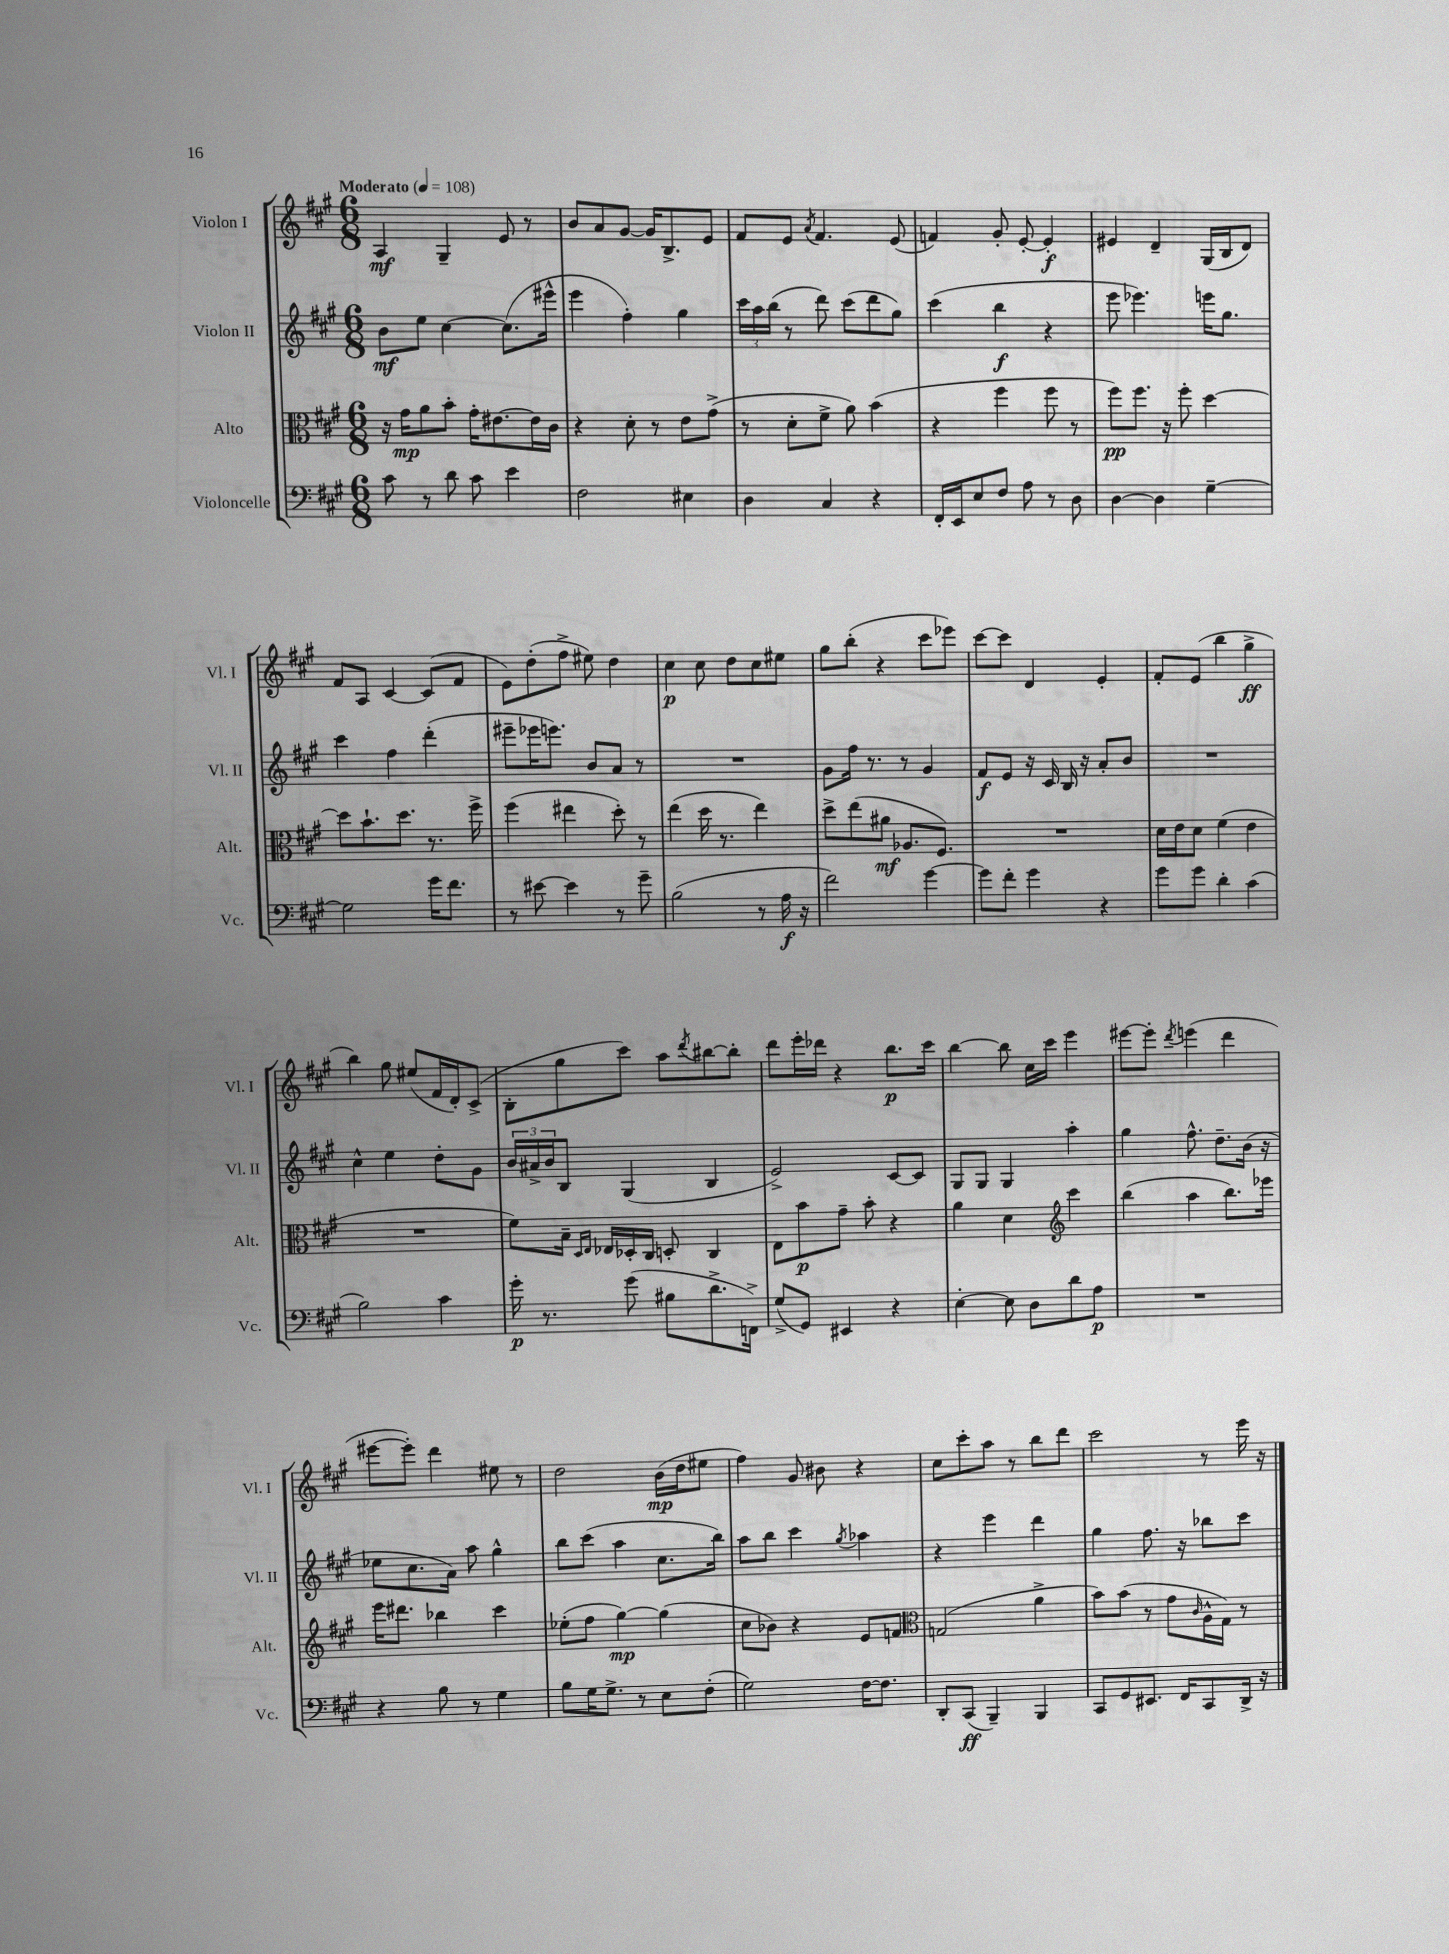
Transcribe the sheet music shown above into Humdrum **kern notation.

**kern	**dynam	**kern	**dynam	**kern	**dynam	**kern	**dynam
*part4	*part4	*part3	*part3	*part2	*part2	*part1	*part1
*staff4	*staff4	*staff3	*staff3	*staff2	*staff2	*staff1	*staff1
*I"Violoncelle	*	*I"Alto	*	*I"Violon II	*	*I"Violon I	*
*I'Vc.	*	*I'Alt.	*	*I'Vl. II	*	*I'Vl. I	*
*clefF4	*	*clefC3	*	*clefG2	*	*clefG2	*
*k[f#c#g#]	*	*k[f#c#g#]	*	*k[f#c#g#]	*	*k[f#c#g#]	*
*M6/8	*	*M6/8	*	*M6/8	*	*M6/8	*
*MM108	*	*MM108	*	*MM108	*	*MM108	*
=1	=1	=1	=1	=1	=1	=1	=1
!	!	!	!	!	!	!LO:TX:a:B:t=Moderato	!
8c#\	.	16r	.	8b\L	mf	4A/	mf
.	.	16g#\KL	mp	.	.	.	.
8r	.	8a\	.	8ee\J	.	.	.
8d\	.	8b'\J	.	[4cc#\	.	4G#~/	.
8c#\	.	16g#'\KL	.	.	.	.	.
.	.	[8.e#X\	.	.	.	.	.
4e\	.	.	.	(8.cc#\L]	.	8e/	.
.	.	16e#\L]	.	.	.	8r	.
.	.	16c#\JJ	.	16eee#X^^\Jk	.	.	.
=2	=2	=2	=2	=2	=2	=2	=2
2F#\	.	4r	.	4eee\	.	8b/L	.
.	.	.	.	.	.	8a/	.
.	.	8d'\	.	4ff#'\)	.	[8g#/J	.
.	.	8r	.	.	.	16g#/KL]	.
.	.	.	.	.	.	8.B^/	.
4E#X\	.	8e\L	.	4gg#\	.	.	.
.	.	(8g#^\J	.	.	.	8e/J	.
=3	=3	=3	=3	=3	=3	=3	=3
4D\	.	8r	.	24ccc#\LL	.	8f#/L	.
.	.	.	.	24aa\	.	.	.
.	.	.	.	(24bb\JJ	.	.	.
.	.	8d'\L	.	8r	.	8e/J	.
.	.	.	.	.	.	8qa/	.
4C#/	.	8f#^\J	.	8ddd\)	.	4.f#/	.
.	.	8a\)	.	(8ccc#\L	.	.	.
4r	.	(4b\	.	8ddd\	.	.	.
.	.	.	.	8gg#\J)	.	(8e/	.
=4	=4	=4	=4	=4	=4	=4	=4
16FF#'/LL	.	4r	.	(4ccc#\	.	4fn/)	.
16EE/J	.	.	.	.	.	.	.
8E/	.	.	.	.	.	.	.
8F#/J	.	4ff#\	.	4bb\	f	8g#'/	.
8A\	.	.	.	.	.	[8e'/	.
8r	.	8ff#\	.	4r	.	4e'/]	f
8D\	.	8r	.	.	.	.	.
=5	=5	=5	=5	=5	=5	=5	=5
[4D\	.	8ff#\L)	pp	8eee\	.	4e#X/	.
.	.	8.ff#\J	.	4.eee-X\)	.	.	.
4D\]	.	.	.	.	.	4d~/	.
.	.	16r	.	.	.	.	.
.	.	8ff#'\	.	.	.	.	.
[4G#~\	.	[4dd\	.	16eeen\KL	.	(16G#/LL	.
.	.	.	.	8.gg#\J	.	16B/J	.
.	.	.	.	.	.	8d/J)	.
!!LO:LB:g=z
=6	=6	=6	=6	=6	=6	=6	=6
2G#\]	.	8dd\L]	.	4ccc#\	.	8f#/L	.
.	.	8.b`\	.	.	.	8A/J	.
.	.	.	.	4ff#\	.	[4c#/	.
.	.	8.dd\J	.	.	.	.	.
16g#\KL	.	8.r	.	(4ddd'\	.	(8c#/L]	.
8.f#\J	.	.	.	.	.	.	.
.	.	.	.	.	.	8f#/J	.
.	.	16ff#^\	.	.	.	.	.
=7	=7	=7	=7	=7	=7	=7	=7
8r	.	(4ff#\	.	8eee#X~\L	.	8e\L)	.
[8e#X\	.	.	.	16eee-X\K	.	(8dd'\	.
.	.	.	.	8.eeen\J)	.	.	.
4e#\]	.	4ee#X\	.	.	.	8ff#^\J	.
.	.	.	.	8b/L	.	8ee#X\)	.
8r	.	8dd'\)	.	8a/J	.	4dd\	.
8g#~\	.	8r	.	8r	.	.	.
=8	=8	=8	=8	=8	=8	=8	=8
(2B\	.	(4ee\	.	2.r	.	4cc#\	p
.	.	16dd\	.	.	.	8cc#\	.
.	.	8.r	.	.	.	.	.
.	.	.	.	.	.	8dd\L	.
8r	.	4ee\)	.	.	.	8cc#\	.
16A\	f	.	.	.	.	8ee#X\J	.
16r	.	.	.	.	.	.	.
=9	=9	=9	=9	=9	=9	=9	=9
2f#\)	.	8dd^\L	.	8g#\L	.	8gg#\L	.
.	.	(8ee\	.	16ff#\Jk	.	(8bb'\J	.
.	.	.	.	8.r	.	.	.
.	.	8a#X\J	mf	.	.	4r	.
.	.	8.A-X/L	.	8r	.	.	.
[4g#\	.	.	.	4g#/	.	8ccc#\L	.
.	.	8.F#/J)	.	.	.	.	.
.	.	.	.	.	.	8eee-X\J)	.
=10	=10	=10	=10	=10	=10	=10	=10
8g#\L]	.	2.r	.	8f#/L	f	[8ccc#\L	.
8f#'\J	.	.	.	8e/J	.	8ccc#\J]	.
4g#\	.	.	.	16r	.	4d/	.
.	.	.	.	16c#/	.	.	.
.	.	.	.	16B/	.	.	.
.	.	.	.	16r	.	.	.
4r	.	.	.	8a'/L	.	4e'/	.
.	.	.	.	8b/J	.	.	.
=11	=11	=11	=11	=11	=11	=11	=11
8g#\L	.	16d\LL	.	2.r	.	8f#'/L	.
.	.	16e\J	.	.	.	.	.
8g#\J	.	8d\J	.	.	.	(8e/J	.
4d'\	.	(4f#\	.	.	.	4bb\	.
(4c#\	.	4e\	.	.	.	4gg#^\	ff
!!LO:LB:g=z
=12	=12	=12	=12	=12	=12	=12	=12
2B\)	.	2.r	.	4cc#^^\	.	4bb\)	.
.	.	.	.	4ee\	.	8gg#\	.
.	.	.	.	.	.	(8ee#X/L	.
4c#\	.	.	.	8dd'\L	.	16f#/L	.
.	.	.	.	.	.	16d'/J)	.
.	.	.	.	8g#\J	.	(8c#^/J	.
=13	=13	=13	=13	=13	=13	=13	=13
16g#'\	p	8f#\L)	.	24b/LL	.	8B'\L	.
.	.	.	.	24a#X^/	.	.	.
8.r	.	.	.	.	.	.	.
.	.	.	.	24b/J	.	.	.
.	.	16B~\Jk	.	8B/J	.	8gg#\	.
.	.	16qqD/LL	.	.	.	.	.
.	.	16qqE/JJ	.	.	.	.	.
.	.	16E-X/LL	.	.	.	.	.
(8g#\	.	16D-X'/	.	(4G#/	.	8ccc#\J)	.
.	.	16C#/JJ	.	.	.	.	.
8B#X\L	.	8Dn'/	.	.	.	8aa\L	.
.	.	.	.	.	.	8qddd/	.
8.d^\	.	4C#/	.	4B/	.	[8bb#X\	.
.	.	.	.	.	.	8bb#'\J]	.
16FFn^\Jk)	.	.	.	.	.	.	.
=14	=14	=14	=14	=14	=14	=14	=14
(8G#^/L	.	8E\L	.	2e^/)	.	8ddd\L	.
8GG#/J)	.	8b\	p	.	.	16eee'\L	.
.	.	.	.	.	.	16ddd-X\JJ	.
4EE#X/	.	8g#~\J	.	.	.	4r	.
.	.	8b'\	.	.	.	.	.
4r	.	4r	.	[8c#/L	.	8.bb\L	p
.	.	.	.	8c#/J]	.	.	.
.	.	.	.	.	.	16ccc#\Jk	.
=15	=15	=15	=15	=15	=15	=15	=15
[4E'\	.	4a\	.	8G#/L	.	[4bb\	.
.	.	.	.	8G#/J	.	.	.
8E\]	.	4d\	.	4G#/	.	8bb\]	.
8D\L	.	.	.	.	.	16cc#\LL	.
.	.	.	.	.	.	16ccc#\JJ	.
*	*	*clefG2	*	*	*	*	*
8d\	.	4ccc#\	.	4aa'\	.	4eee\	.
8A\J	p	.	.	.	.	.	.
=16	=16	=16	=16	=16	=16	=16	=16
2.r	.	(4bb\	.	4gg#\	.	[8eee#X\L	.
.	.	.	.	.	.	8eee#'\J]	.
.	.	.	.	.	.	8qddd/	.
.	.	4aa\	.	8.ff#^^\	.	(4eeen\	.
.	.	.	.	8.dd~\L	.	.	.
.	.	8.bb\L)	.	.	.	4ddd\	.
.	.	.	.	(16b\Jk	.	.	.
.	.	16eee-X\Jk	.	16r	.	.	.
!!LO:LB:g=z
=17	=17	=17	=17	=17	=17	=17	=17
4r	.	16eee\KL	.	8ee-X\L	.	[8eee#X\L	.
.	.	8.ddd#X\J	.	.	.	.	.
.	.	.	.	8.cc#\	.	8eee#'\J])	.
8B\	.	4bb-X\	.	.	.	4ddd\	.
.	.	.	.	16a\Jk)	.	.	.
8r	.	.	.	8aa\	.	.	.
4G#\	.	4ccc#\	.	4gg#^^\	.	8ee#X\	.
.	.	.	.	.	.	8r	.
=18	=18	=18	=18	=18	=18	=18	=18
8B\L	.	(8ee-X'\L	.	8bb\L	.	2dd\	.
16G#\K	.	8ff#\J	.	(8ccc#\J	.	.	.
8.G#^\J	.	.	.	.	.	.	.
.	.	[4gg#\)	mp	4aa\	.	.	.
8r	.	.	.	.	.	.	.
8E\L	.	(4gg#\]	.	8.cc#\L	.	(16b\LL	mp
.	.	.	.	.	.	16dd\J	.
(8F#'\J	.	.	.	.	.	8ee#X\J	.
.	.	.	.	16bb\Jk)	.	.	.
=19	=19	=19	=19	=19	=19	=19	=19
2G#\)	.	8cc#\L	.	8aa\L	.	4ff#\)	.
.	.	8b-X\J)	.	8bb\J	.	.	.
.	.	4r	.	4ccc#\	.	8g#/	.
.	.	.	.	.	.	8b#X\	.
.	.	.	.	8qgg#/	.	.	.
[16F#\KL	.	8e/L	.	4aa-X\	.	4r	.
8.F#\J]	.	.	.	.	.	.	.
.	.	8fn/J	.	.	.	.	.
=20	=20	=20	=20	=20	=20	=20	=20
*	*	*clefC3	*	*	*	*	*
8DD'/L	.	(2Gn/	.	4r	.	8cc#\L	.
(8CC#/J	ff	.	.	.	.	8ccc#'\	.
4BBB~/)	.	.	.	4eee\	.	8aa\J	.
.	.	.	.	.	.	8r	.
4BBB/	.	4a^\	.	4ddd\	.	8bb\L	.
.	.	.	.	.	.	8ddd\J	.
=21	=21	=21	=21	=21	=21	=21	=21
8CC#/L	.	8b\L)	.	4gg#\	.	2ccc#\	.
8GG#/	.	(8b\J	.	.	.	.	.
8.EE#X/J	.	8r	.	8.ff#\	.	.	.
.	.	8g#\L	.	.	.	.	.
16FF#/KL	.	.	.	16r	.	.	.
.	.	16qqc#/	.	.	.	.	.
8CC#/	.	16A^^\L	.	8bb-X\L	.	8r	.
.	.	16G#\JJ)	.	.	.	.	.
16DD^/Jk	.	8r	.	8ccc#\J	.	16eee\	.
16r	.	.	.	.	.	16r	.
==	==	==	==	==	==	==	==
*-	*-	*-	*-	*-	*-	*-	*-
